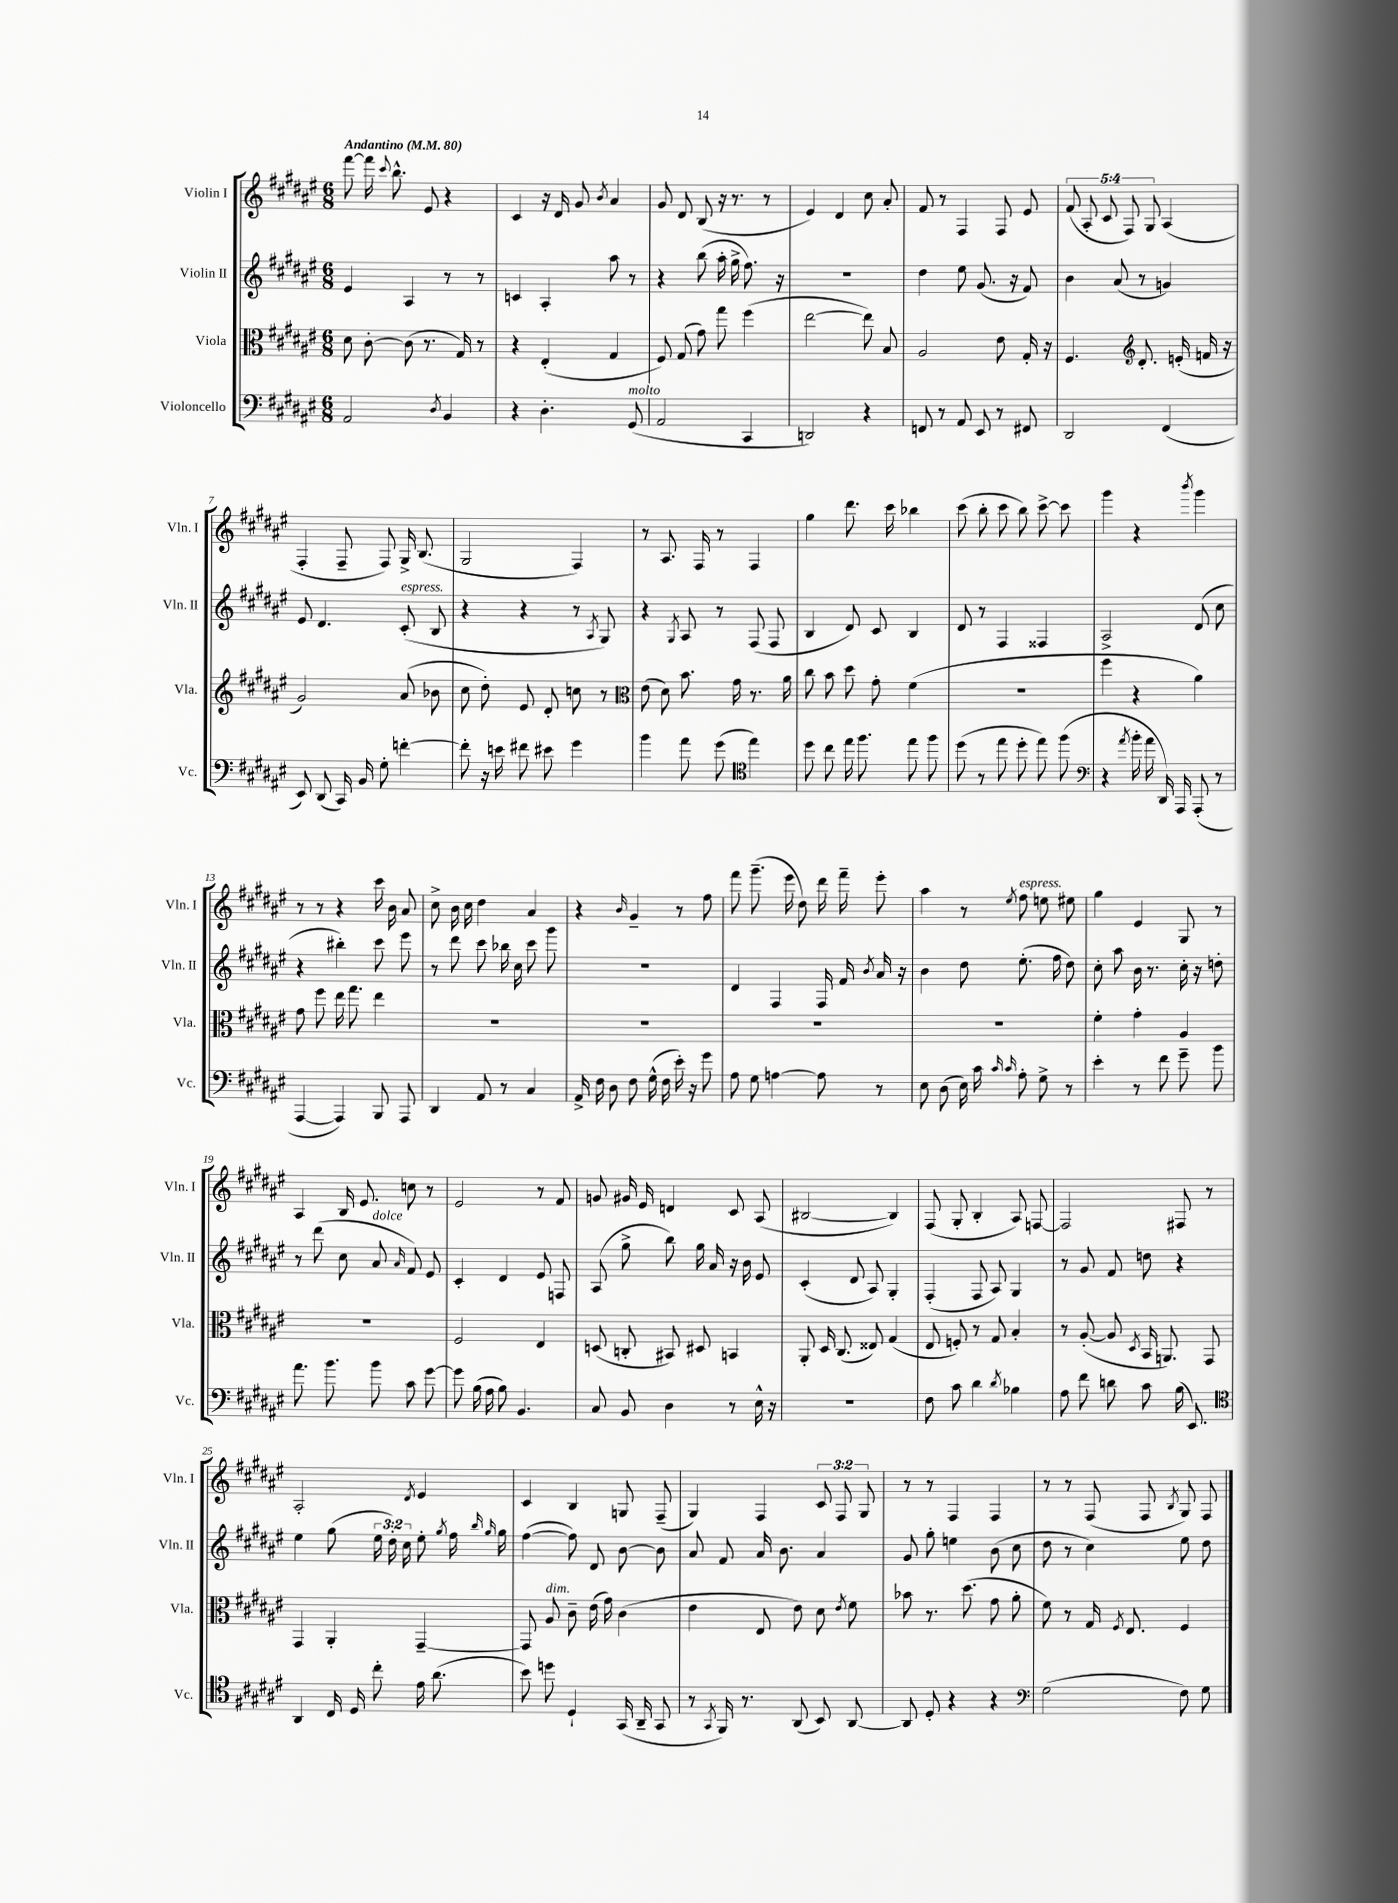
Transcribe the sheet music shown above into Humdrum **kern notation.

**kern	**kern	**kern	**kern
*staff4	*staff3	*staff2	*staff1
*clefF4	*clefC3	*clefG2	*clefG2
*k[f#c#g#d#a#e#]	*k[f#c#g#d#a#e#]	*k[f#c#g#d#a#e#]	*k[f#c#g#d#a#e#]
*M6/8	*M6/8	*M6/8	*M6/8
*MM80	*MM80	*MM80	*MM80
2AA#	8d#	4e#	[8fff#
.	[8c#'	.	16fff#]
.	.	.	8qqccc#
.	.	.	8.bb^^
.	(8c#]	4A#	.
.	8.r	.	8e#
8qD#	.	.	.
4BB	.	8r	4r
.	16G#)	.	.
.	8r	8r	.
=	=	=	=
4r	4r	4c	4c#
4.D#'	(4E#'	4A#'	16r
.	.	.	16d#
.	.	.	8g#
.	.	.	8qb
.	4G#	8aa#	4a#
(8GG#	.	8r	.
=	=	=	=
2AA#	8F#)	4r	8g#
.	(8G#	.	8d#
.	8g#)	(8bb	(8B
.	8gg#	16aa#'	16r
.	.	16gg#^	8.r
4CC#	(4ff#	8.ff#)	.
.	.	.	8r
.	.	16r	.
=	=	=	=
2DD)	[2ee#	2.r	4e#)
.	.	.	4d#
4r	8ee#])	.	8cc#
.	8B	.	8a#'
=	=	=	=
8FF	2A#	4dd#	8f#
8r	.	.	8r
8AA#	.	8ee#	4F#
8EE#	.	(8.g#	.
8r	8e#	.	8F#
.	.	16r	.
8FF#	16G#'	8f#)	8e#
.	16r	.	.
=	=	=	=
2DD#	4.F#	4b	(10f#
.	.	.	10A#'
.	.	.	10c#
.	.	(8a#	.
.	.	.	10F#)
*	*clefG2	*	*
.	8.d#'	8r	.
.	.	.	10G#
(4FF#	.	4g)	(4A#
.	(16e'	.	.
.	16f	.	.
.	16r	.	.
=	=	=	=
8EE#)	2g#)	8e#	4F#'
(8DD#	.	4.d#	.
16CC#)	.	.	8F#~
16BB	.	.	.
8G#'	.	.	8F#)
[4f'	(8a#	(8c#'	16G#^
.	.	.	(8.B
.	8b-	8B	.
=	=	=	=
8f']	8cc#	4r	2G#
16r	8dd#')	.	.
16e	.	.	.
8f#	8e#	4r	.
8e#	8d#'	.	.
4g#	8cc	8r	4F#)
.	.	8qA#	.
.	8r	8G#)	.
=	=	=	=
*	*clefC3	*	*
4b	(8e#	4r	8r
.	8d#)	.	8.A#
.	.	8qG#	.
8a#	8.b	8A#	.
.	.	.	16F#
(8g#	.	8r	8r
.	16g#	.	.
*clefC4	*	*	*
4ee#)	8.r	(8F#	4F#
.	.	8F#	.
.	16a#	.	.
=	=	=	=
8dd#	8cc#	4B	4gg#
8cc#	8b	.	.
16ee#	8dd#	8d#)	8.ddd#
8.ff#	.	.	.
.	8g#'	8c#	.
.	.	.	16ccc#
8ee#	(4f#	4B	4bb-
8ff#	.	.	.
=	=	=	=
(8dd#	2.r	8d#	(8ccc#
8r	.	8r	8bb'
8ee#	.	4F#	8ccc#
8dd#'	.	.	8bb)
8ee#)	.	4F##	[8ccc#^
(8ff#	.	.	8ccc#]
=	=	=	=
*clefF4	*	*	*
4r	4ff#	2A#^	4ggg#
8qa#	.	.	.
16b'	4r	.	4r
16a#	.	.	.
16DD#)	.	.	.
16AAA#	.	.	.
.	.	.	8qbbb
(8AAA#'	4a#)	(8d#	4ggg#
8r	.	8cc#	.
=	=	=	=
[4AAA#	8g#	4r	8r
.	8ff#	.	8r
4AAA#])	16ee#	4bb#')	4r
.	8.gg#	.	.
8BBB	4ee#	8ccc#	16ccc#
.	.	.	16b
8AAA#	.	8eee#	8a#
=	=	=	=
4DD#	2.r	8r	8cc#^
.	.	8ddd#	16b
.	.	.	16cc#
8AA#	.	8ccc#	4dd#
8r	.	16bb-	.
.	.	16cc#	.
4C#	.	8ccc#	4a#
.	.	8ggg#	.
=	=	=	=
16AA#^	2.r	2.r	4r
16F#	.	.	.
8D#	.	.	.
.	.	.	16qqb
8F#	.	.	4g#~
(16G#^^	.	.	.
16F#	.	.	.
16e#')	.	.	8r
16r	.	.	.
8g#	.	.	8ff#
=	=	=	=
8A#	2.r	4d#	8fff#
8G#	.	.	(8.ggg#~
[4A	.	4F#	.
.	.	.	16eee#
.	.	.	8dd#)
8A]	.	16F#	16ddd#
.	.	16f#	16fff#~
.	.	8qb	.
8r	.	16a#	8eee#'
.	.	16r	.
=	=	=	=
8E#	2.r	4b	4aa#
(8D#	.	.	.
16E#)	.	8dd#	8r
16c#	.	.	.
16qqc#	.	.	.
16qqc#	.	.	8qee#
8A#'	.	(8.ee#'	8ff#
8G#^	.	.	8ee
.	.	16ff#	.
8r	.	8dd#)	8ee#
=	=	=	=
4e#'	4f#'	8cc#'	4gg#
.	.	8aa#	.
8r	4g#'	16b	4e#
.	.	8.r	.
8f#	.	.	.
8g#~	4A#	16cc#'	8G#
.	.	16r	.
8b	.	8dd'	8r
=	=	=	=
8.a#	2.r	8r	4A#
.	.	(8ddd#	.
8.b	.	.	.
.	.	8cc#	16B
.	.	.	8.e#
8b	.	8a#	.
.	.	16qqa#	.
8c#	.	8f#)	8cc
[8g#	.	8e#	8r
=	=	=	=
8g#]	2F#	4c#'	2e#
(16B	.	.	.
16A#	.	.	.
8B)	.	4d#	.
4.BB	.	.	.
.	4E#	8e#	8r
.	.	8F	8f#
=	=	=	=
8C#	(8D	(8A#	8g
8BB	8C'	8gg#^	16g#
.	.	.	16e#
4D#	8BB#)	8bb)	4d
.	8D#	16gg#	.
.	.	16a#	.
8r	4BB	16r	8c#
.	.	16b	.
16E#^^	.	8e#	(8A#
16r	.	.	.
=	=	=	=
2.r	8AA#'	(4c#'	[2B#
.	16D#	.	.
.	(8.C#	.	.
.	.	8d#	.
.	8E##)	8A#)	.
.	(4G#	4G#'	4B#])
=	=	=	=
8F#	8E#	(4F#'	(8F#
8c#	8F')	.	8G#'
4d#	8r	8F#	4B'
.	8G#	8A#)	.
8qd#	.	.	.
4B-	4B'	4G#	8A#)
.	.	.	[8F
=	=	=	=
8A#	8r	8r	2F]
8f#	([8A#'	8g#	.
8d	8A#]	8f#	.
.	8qD#	.	.
8c#	16BB	8dd	.
.	8.AA)	.	.
(16B	.	4r	8F#
8.EE#)	.	.	.
.	8GG#	.	8r
=	=	=	=
*clefC4	*	*	*
4AA#	4GG#	4ee#	2A#'
16C#	4AA#'	(8gg#	.
16D#	.	.	.
8cc#'	.	24ee#	.
.	.	24dd#')	.
.	.	24cc#	.
.	.	.	8qd#
16e#	[4GG#~	8ee#'	4e#
(8.a#	.	.	.
.	.	8qgg#	.
.	.	16ff#	.
.	.	16qqbb	.
.	.	16qqgg#	.
.	.	16gg#	.
=	=	=	=
8b)	8GG#]	([4ff#	4c#
8dd	8A#	.	.
4D#`	8c#~	8ff#])	4B
.	(16e#	8d#	.
.	16g#)	.	.
(16GG#	(4c#	[8b	8G
16AA#~	.	.	.
8GG#	.	8b]	(8F#~
=	=	=	=
8r	4e#	8a#	4G#)
8qGG#	.	.	.
16FF#)	.	8f#	.
8.r	.	.	.
.	8E#	16a#	4F#
.	.	8.b	.
(8AA#	8e#)	.	.
8BB)	8d#	4a#	12c#
.	.	.	12F#
.	8qe#	.	.
[8AA#	8f#	.	.
.	.	.	12G#
=	=	=	=
8AA#]	8b-	8g#	8r
8D#'	8.r	8gg#'	8r
4r	.	4ee	4F#
.	(8.dd#	.	.
4r	8g#	(8b	4F#
.	8a#'	8cc#	.
=	=	=	=
*clefF4	*	*	*
(2G#	8f#)	8dd#	8r
.	8r	8r	8r
.	16G#	4cc#)	(8F#
.	8qF#	.	.
.	8.E#	.	.
.	.	.	8F#
.	.	.	8qB
8F#)	4F#	8ee#	8G#)
8G#	.	8dd#	8F#
==	==	==	==
*-	*-	*-	*-
